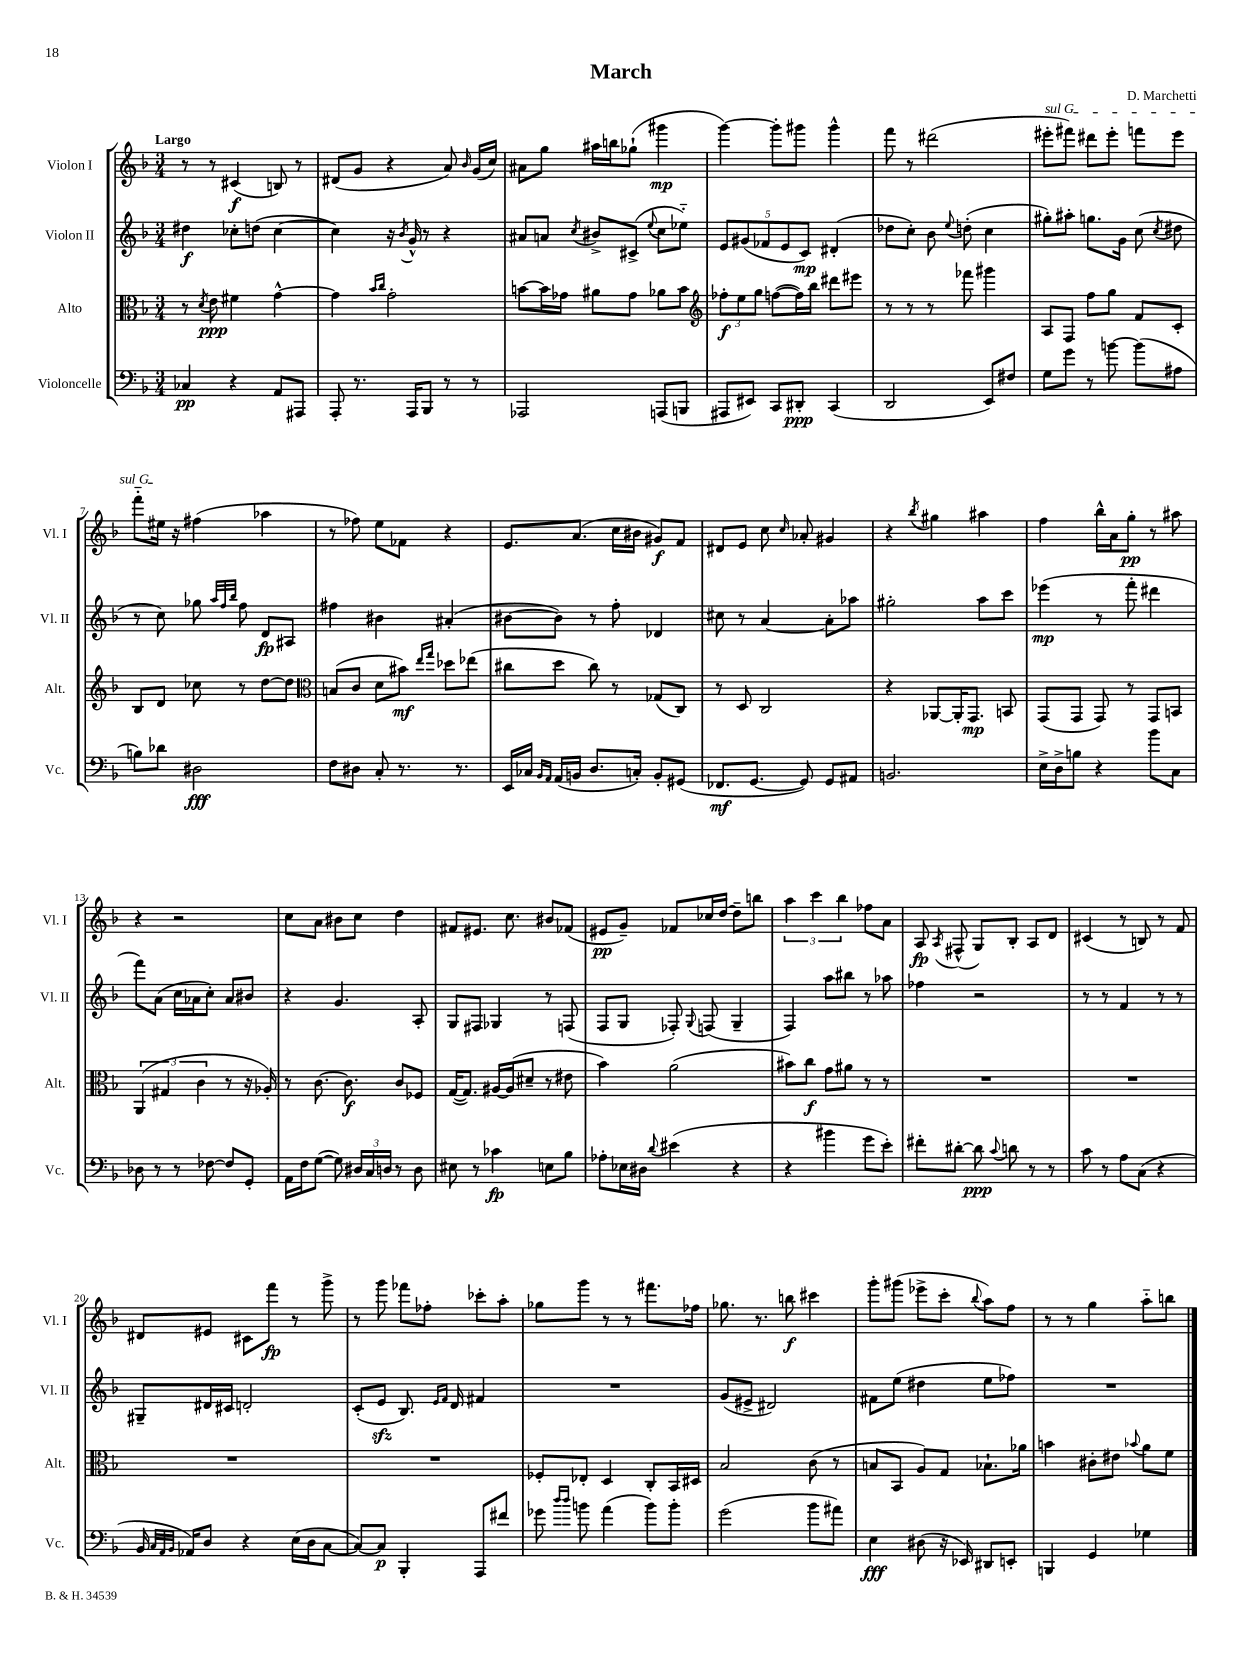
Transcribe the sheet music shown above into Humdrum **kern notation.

**kern	**kern	**kern	**kern
*staff4	*staff3	*staff2	*staff1
*clefF4	*clefC3	*clefG2	*clefG2
*k[b-]	*k[b-]	*k[b-]	*k[b-]
*M3/4	*M3/4	*M3/4	*M3/4
4C-	8r	4dd#	8r
.	8qd	.	.
.	8e	.	8r
4r	4f#	8cc-'	(4c#
.	.	(8dd	.
8AA	[4g^^	[4cc-	8B)
8AAA#	.	.	8r
=	=	=	=
8AAA'	4g]	4cc-])	(8d#
8.r	.	.	8g
.	16qqb-	.	.
.	16qqcc	.	.
.	2g'	16r	4r
.	.	8qb-	.
16AAA	.	16g^^	.
8BBB-	.	8r	.
8r	.	4r	8a)
.	.	.	16qqb-
8r	.	.	(16g
.	.	.	16cc)
=	=	=	=
2AAA-	[8b	8a#	8a#
.	16b]	8a	8gg
.	16g-	.	.
.	.	8qcc	.
.	8a#	8b#^	16aa#
.	.	.	16bb
.	8g-	(8c#^	(8gg-`
.	.	8qqee	.
(8AAA	8a-	8cc	4ggg#
8BBB	8b	8ee-'~)	.
=	=	=	=
*	*clefG2	*	*
8AAA#	12ff-'	10e	[4ggg)
.	12ee	.	.
.	.	(10g#	.
8EE#)	.	.	.
.	12gg	.	.
.	.	10f-	.
8CC	([8ff	.	8ggg']
.	.	10e	.
8DD#'	16ff])	.	8ggg#
.	.	10c)	.
.	16bb-	.	.
(4CC	8ddd#	(4d#'	4ggg#^^
.	8eee#	.	.
=	=	=	=
2DD	8r	8dd-	8fff
.	8r	8cc')	8r
.	8r	8b-	(2ddd#
.	.	8qqee	.
.	8fff-	(8dd'	.
8EE)	4ggg#	4cc	.
8F#	.	.	.
=	=	=	=
8G	8A	8gg#')	8eee#'
8g	8F	8aa#'	8fff#)
8r	8ff	8.gg	8ddd#
[8b	8gg	.	8eee#'
.	.	16g	.
(8b]	8f	(8cc	8fff
.	.	8qcc	.
8A#	8c'	8dd#	8eee#
=	=	=	=
8B)	8B-	8r	8fff'~
8d-	8d	8cc)	16ee#
.	.	.	16r
2D#	8cc-	8gg-	(4ff#
.	.	32qqaa	.
.	.	32qqff	.
.	.	32qqbb-	.
.	8r	8ff	.
.	[8dd	8d	4aa-
.	8dd]	8A#	.
=	=	=	=
*	*clefC3	*	*
8F	(8B	4ff#	8r
8D#	8c	.	8ff-)
8C'	8d	4b#	8ee
8.r	8b#)	.	8f-
.	16qqee	.	.
.	16qqgg	.	.
.	8dd-	(4a#'	4r
8.r	.	.	.
.	(8ee-	.	.
=	=	=	=
16EE	8cc#	[8b#	8.e
16C-	.	.	.
16qqBB-	.	.	.
16qqAA	.	.	.
(16AA	8dd	8b#])	.
16BB	.	.	(8.a
8.D	8cc#)	8r	.
.	8r	8ff'	16cc
16C')	.	.	16b#
8BB'	(8G-	4d-	8g#)
(8GG#	8C)	.	8f
=	=	=	=
8.FF-	8r	8cc#	8d#
.	8D	8r	8e
[8.GG	.	.	.
.	2C	[4a	8cc
.	.	.	16qqcc
8GG])	.	.	8a-'
8GG	.	8a']	4g#
8AA#	.	8aa-	.
=	=	=	=
2.BB	4r	2gg#'	4r
.	.	.	8qbb-
.	[8AA-	.	4gg#
.	16AA-']	.	.
.	8.GG	.	.
.	.	8aa	4aa#
.	8BB	8ccc	.
=	=	=	=
16E^	(8GG	(4eee-	4ff
16D^	.	.	.
8B	8GG	.	.
4r	8GG)	8r	16bb-^^
.	.	.	16a
.	8r	8fff'	8gg'
8b-	8GG	4ddd#	8r
8C	8BB	.	8aa#
=	=	=	=
8D-	(6AA	8fff)	4r
8r	.	(8a	.
.	6G#	.	.
8r	.	16cc	2r
.	.	16a-	.
.	6c	.	.
[8F-	.	8cc')	.
8F-]	8r	8a-	.
8GG'	16r	8b#	.
.	16A-')	.	.
=	=	=	=
16AA	8r	4r	8cc
16F	.	.	.
([8G	[8.c	.	8a
8G])	.	4.g	8b#
.	8.c]	.	.
24D#	.	.	8cc
24C	.	.	.
24D	.	.	.
8r	8c	.	4dd
8D	8F-	8A'	.
=	=	=	=
8E#	([16G	8G	8f#
.	8.G])	.	.
8r	.	8F#	8.e#
4c-	[16A#	4G-	.
.	(16A#]	.	8.cc
.	8d#~	.	.
8E	8r	8r	8b#
8B-	8e#	(8F	(8f-
=	=	=	=
8A-'	4b-)	8F	8e#
16E-	.	8G	8g~)
16D#	.	.	.
8qqd	.	.	.
(4e#	(2a	8F-')	8f-
.	.	8qqG	.
.	.	(8F	16cc-
.	.	.	[16dd
4r	.	4G~	8dd~]
.	.	.	8bb
=	=	=	=
4r	8b#)	4F)	6aa
.	8cc	.	.
.	.	.	6ccc
4b#	8g	8aa	.
.	.	.	6bb-
.	8a#	8bb#	.
8g	8r	8r	8ff-
8e')	8r	8aa-	8a
=	=	=	=
8f#'	2.r	4ff-	8A
.	.	.	8qA
[8d#'	.	.	(8F#^^
8d#]	.	2r	8G)
8qqc	.	.	.
8d	.	.	8B-'
8r	.	.	8A
8r	.	.	8d
=	=	=	=
8c	2.r	8r	(4c#
8r	.	8r	.
8A	.	4f	8r
(8C	.	.	8B)
4r	.	8r	8r
.	.	8r	8f
=	=	=	=
16BB-	2.r	8G#~	8d#
32qqC	.	.	.
32qqAA	.	.	.
32qqBB-	.	.	.
16AA-)	.	.	.
8D	.	16d#	8e#
.	.	16c#	.
4r	.	2d'	8c#
.	.	.	8fff
(16E	.	.	8r
16D	.	.	.
[8C	.	.	8ggg^
=	=	=	=
8C_)	2.r	(8c'	8r
8C]	.	8e	8ggg
4BBB-'	.	8.B-)	8fff-
.	.	.	8ff-'
.	.	16qqe	.
.	.	16qqf	.
.	.	16d	.
8AAA	.	4f#	8ccc-'
8f#	.	.	8aa'
=	=	=	=
8g-	8F-'	2.r	8gg-
16qqdd	.	.	.
16qqdd	.	.	.
8b	8E-'	.	8ggg
(4a	4D	.	8r
.	.	.	8r
8b)	8C'	.	8.fff#
8b'	16BB-	.	.
.	16D#	.	16ff-
=	=	=	=
(2g	2B-	(8g	8.gg-
.	.	8e#^	.
.	.	.	8.r
.	.	2d#)	.
.	.	.	8bb
8b-	(8c	.	4ccc#
8a#)	8r	.	.
=	=	=	=
4E	8B	8f#	8ggg'
.	8BB-	(8ee	(8ggg#
(8D#	8A)	4dd#	8eee-^
16r	8G	.	8ccc'
16EE-)	.	.	.
.	.	.	8qqbb-
8DD#	8.B-`	8ee	8aa)
8EE'	.	8ff-)	8ff
.	16a-	.	.
=	=	=	=
4BBB	4b	2.r	8r
.	.	.	8r
4GG	8c#'	.	4gg
.	8e#	.	.
.	8qqb-	.	.
4G-	8a	.	8aa'~
.	8f	.	8bb
==	==	==	==
*-	*-	*-	*-
